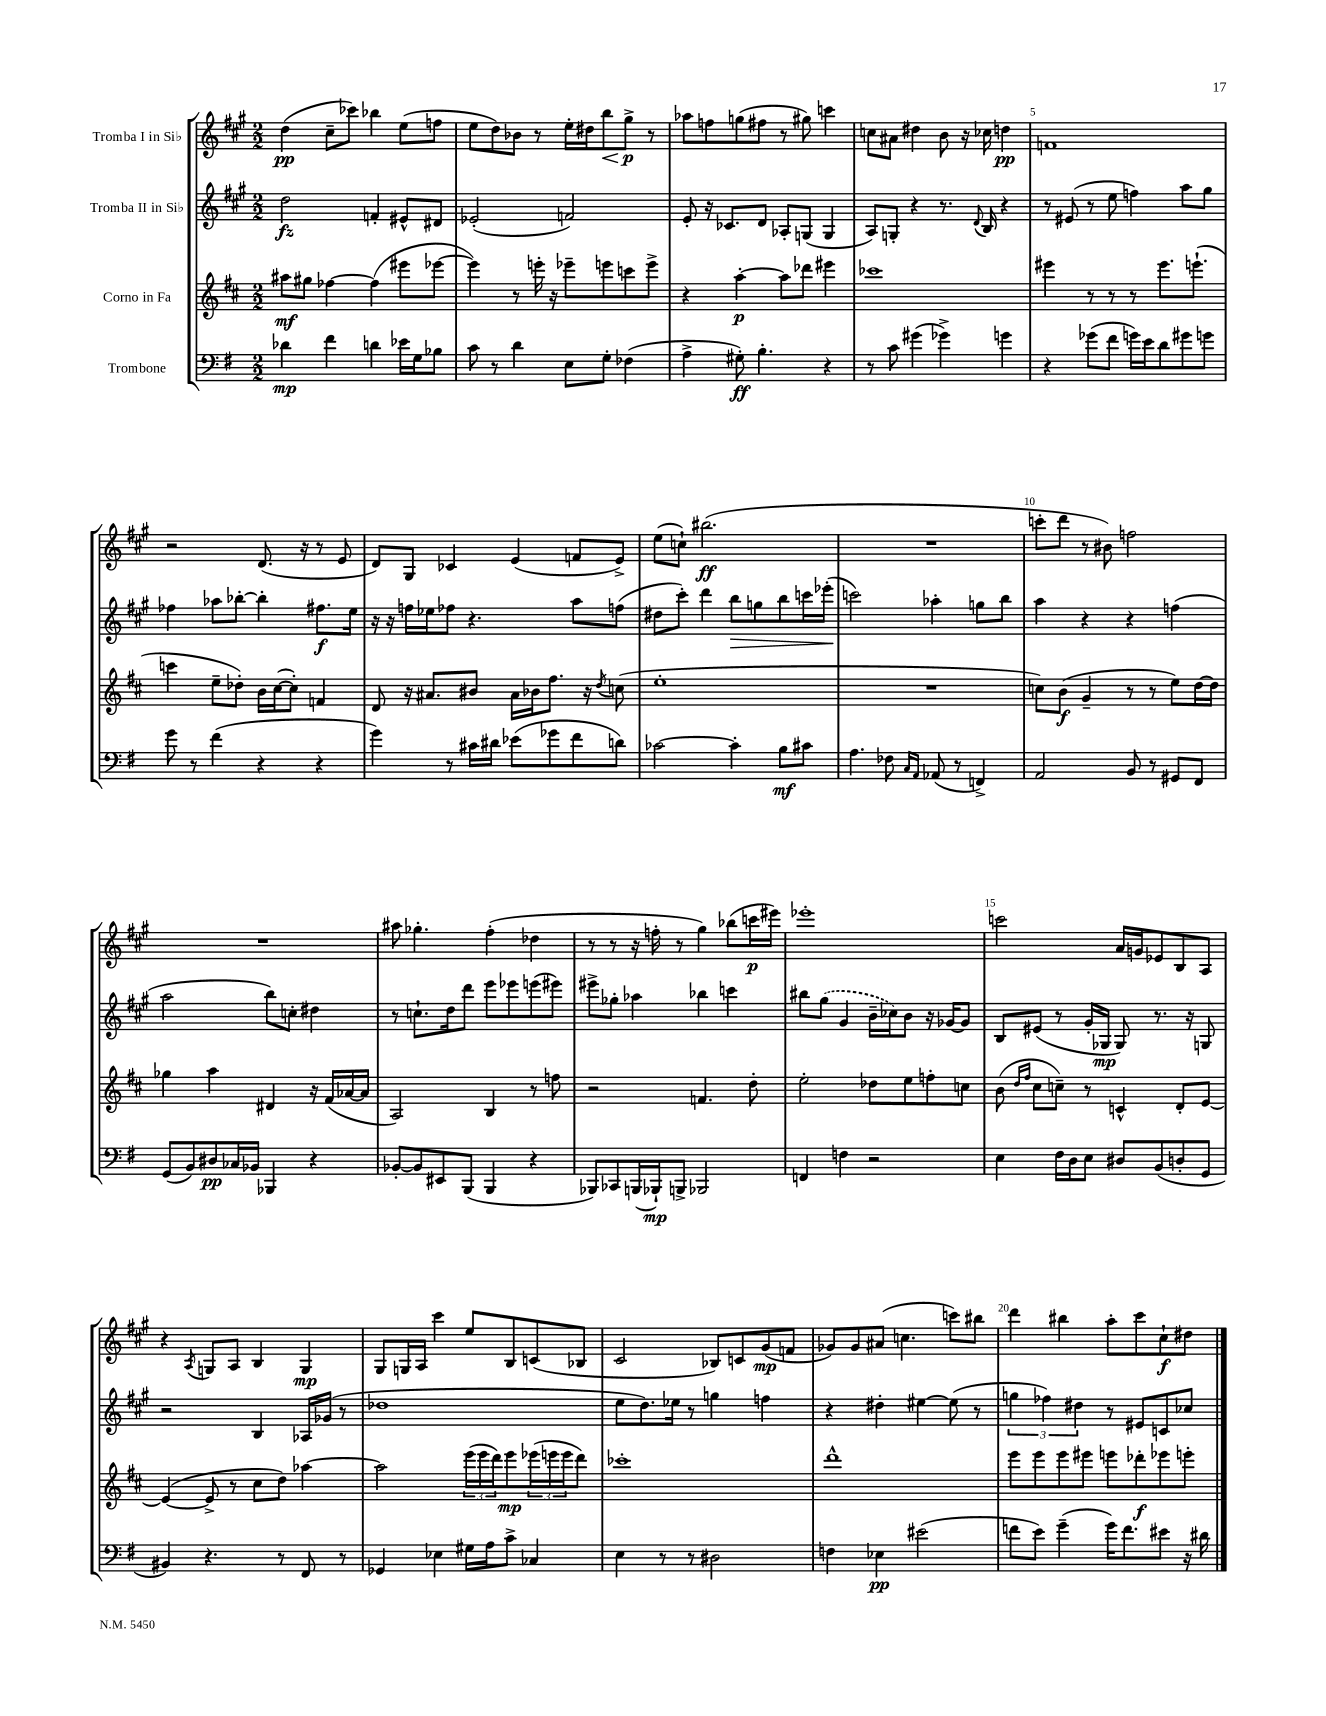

**kern	**kern	**kern	**kern
*staff4	*staff3	*staff2	*staff1
*clefF4	*clefG2	*clefG2	*clefG2
*k[f#]	*k[f#c#]	*k[f#c#g#]	*k[f#c#g#]
*M2/2	*M2/2	*M2/2	*M2/2
4d-	8aa#	2dd	(4dd
.	8gg#	.	.
4f#	[4ff-	.	8cc#~
.	.	.	8ccc-)
4d	(4ff-]	4f'	4bb-
16e-	8eee#	8e#^^	(8ee
16G	.	.	.
8B-	[8eee-	8d#	8ff
=	=	=	=
8c	4eee-])	(2e-'	8ee
8r	.	.	8dd)
4d	8r	.	8b-
.	16eee'	.	8r
.	16r	.	.
8E	8eee-~	2f)	16ee'
.	.	.	16dd#
8G'	8eee	.	8bb
(4F-	8ccc	.	8gg#^
.	8eee^	.	8r
=	=	=	=
4A^	4r	8e'	8aa-
.	.	16r	8ff
.	.	8.c-	.
8G#')	[4aa'	.	(8gg
4.B'	.	8d	8ff#
.	8aa]	8A-'	8r
.	8ddd-	(8G	8gg#)
4r	4eee#	4G	4ccc
=	=	=	=
8r	1ccc-	8A)	8cc
8c	.	8G'	8a#
(4g#	.	4r	4dd#
4g-^)	.	8.r	8b
.	.	.	16r
.	.	8qqd	.
.	.	16B	16cc-
4g	.	4r	4dd
=	=	=	=
4r	4eee#	8r	1f
.	.	(8e#	.
(8g-	8r	8r	.
8f#	8r	8ee	.
16g)	8r	4ff)	.
16e	.	.	.
8d	8.eee#	.	.
8g#	.	8aa	.
.	(8.eee`	.	.
8g	.	8gg#	.
=	=	=	=
8g	4ccc	4ff-	2r
8r	.	.	.
(4f#	8ee~	8aa-	.
.	8dd-')	[8bb-'	.
4r	16b	4bb-']	(8.d
.	([16cc#	.	.
.	8cc#'])	.	.
.	.	.	16r
4r	4f	8.ff#	8r
.	.	.	8e
.	.	16ee	.
=	=	=	=
4g)	8d	16r	8d)
.	.	16r	.
.	16r	16ff	8G#
.	8.a#	16ee-	.
8r	.	8ff-	4c-
16c#	8b#	4.r	.
16d#	.	.	.
(8e-	16a#	.	(4e
.	16b-	.	.
8g-	8.ff#	.	.
8f#	.	8aa	8f
.	16r	.	.
.	8qdd	.	.
8d)	(8cc	(8ff	8e^)
=	=	=	=
[2c-	1ee'	8dd#	(8ee
.	.	8ccc#')	8cc`)
.	.	4ddd	(2.bb#
4c-']	.	8bb	.
.	.	8gg	.
8B	.	8bb	.
8c#	.	16ccc	.
.	.	(16eee-'	.
=	=	=	=
4.A	1r	2ccc)	1r
8F-	.	.	.
16qqC	.	.	.
16qqAA	.	.	.
(8AA-	.	4aa-'	.
8r	.	.	.
4FF^)	.	8gg	.
.	.	8bb	.
=	=	=	=
2AA	8cc)	4aa	8ccc'
.	(8b	.	8ddd
.	4g~	4r	8r
.	.	.	8b#)
8BB	8r	4r	2ff
8r	8r	.	.
8GG#	8ee)	(4ff	.
8FF#	[16dd	.	.
.	16dd]	.	.
=	=	=	=
(8GG	4gg-	2aa	1r
8BB)	.	.	.
8D#	4aa	.	.
16C-	.	.	.
16BB-	.	.	.
4BBB-	4d#	8bb)	.
.	.	8cc'	.
4r	16r	4dd#	.
.	(16f#	.	.
.	[16a-	.	.
.	16a-]	.	.
=	=	=	=
[8BB-'	2A)	8r	8aa#
8BB-]	.	8.cc`	4.gg-'
8EE#	.	.	.
.	.	16dd	.
(8BBB	.	8ddd	.
4BBB	4B	8eee	(4ff#'
.	.	8eee-	.
4r	8r	(8eee	4dd-
.	8ff	8eee#)	.
=	=	=	=
8BBB-)	2r	8eee#^	8r
8CC-	.	8gg-'	8r
(16BBB	.	4aa-	16r
16BBB-`)	.	.	16ff'
8BBB^	.	.	8r
2BBB-	4.f	4bb-	4gg#)
.	.	4ccc	(8bb-
.	8dd'	.	16ccc
.	.	.	16eee#)
=	=	=	=
4FF	2ee'	8bb#	1eee-'
.	.	(8gg#	.
4F	.	4g#	.
2r	8dd-	16b~	.
.	.	16cc-)	.
.	8ee	8b	.
.	8ff'	16r	.
.	.	[16g-	.
.	8cc	8g-]	.
=	=	=	=
4E	(8b	8B	2ccc
.	16qqdd	.	.
.	16qqff#	.	.
.	8cc#	(8e#	.
16F#	8cc~)	8r	.
16D	.	.	.
8E	8r	16g#'	.
.	.	16G-	.
8D#	4c^^	8G-)	16a
.	.	.	16g
(8BB	.	8.r	8e-
8D'	8d'	.	8B
.	.	16r	.
8GG	[8e	8G	8A
=	=	=	=
4BB#)	(4e_	2r	4r
.	.	.	8qA
4.r	8e^]	.	8G
.	8r	.	8A
.	8cc#	4B	4B
8r	8dd)	.	.
8FF#	[4aa-	16A-	4G
.	.	(16g-	.
8r	.	8r	.
=	=	=	=
4GG-	2aa-]	1dd-	8G#
.	.	.	16G
.	.	.	16A
4E-	.	.	4ccc#
16G#	(24eee	.	8ee
.	24eee	.	.
16A	.	.	.
.	24ddd)	.	.
8c^	8eee	.	8B
4C-	(24eee-	.	(8c
.	24eee	.	.
.	24eee	.	.
.	8ddd)	.	8B-
=	=	=	=
4E	1ccc-'	8ee	2c#
.	.	8.dd)	.
8r	.	.	.
.	.	16ee-	.
8r	.	8r	.
2D#	.	4gg	8B-)
.	.	.	8c
.	.	4ff	(8g#
.	.	.	8f
=	=	=	=
4F	1ddd^^	4r	8g-)
.	.	.	8g-
4E-	.	4dd#'	(8a#
.	.	.	4.cc
(2e#	.	[4ee#	.
.	.	(8ee#]	8ccc)
.	.	8r	8bb#
=	=	=	=
8f	8eee	6gg	4ddd
8e)	8eee	.	.
.	.	6ff-)	.
(4g~	8eee	.	4bb#
.	.	6dd#	.
.	8eee#	.	.
16g)	8eee	8r	8aa'
8.f	.	.	.
.	8ddd-'	8e#	8ccc#
8e#	8eee-	8c	8cc#`
16r	8eee'	8cc-	8dd#
16d#	.	.	.
==	==	==	==
*-	*-	*-	*-
